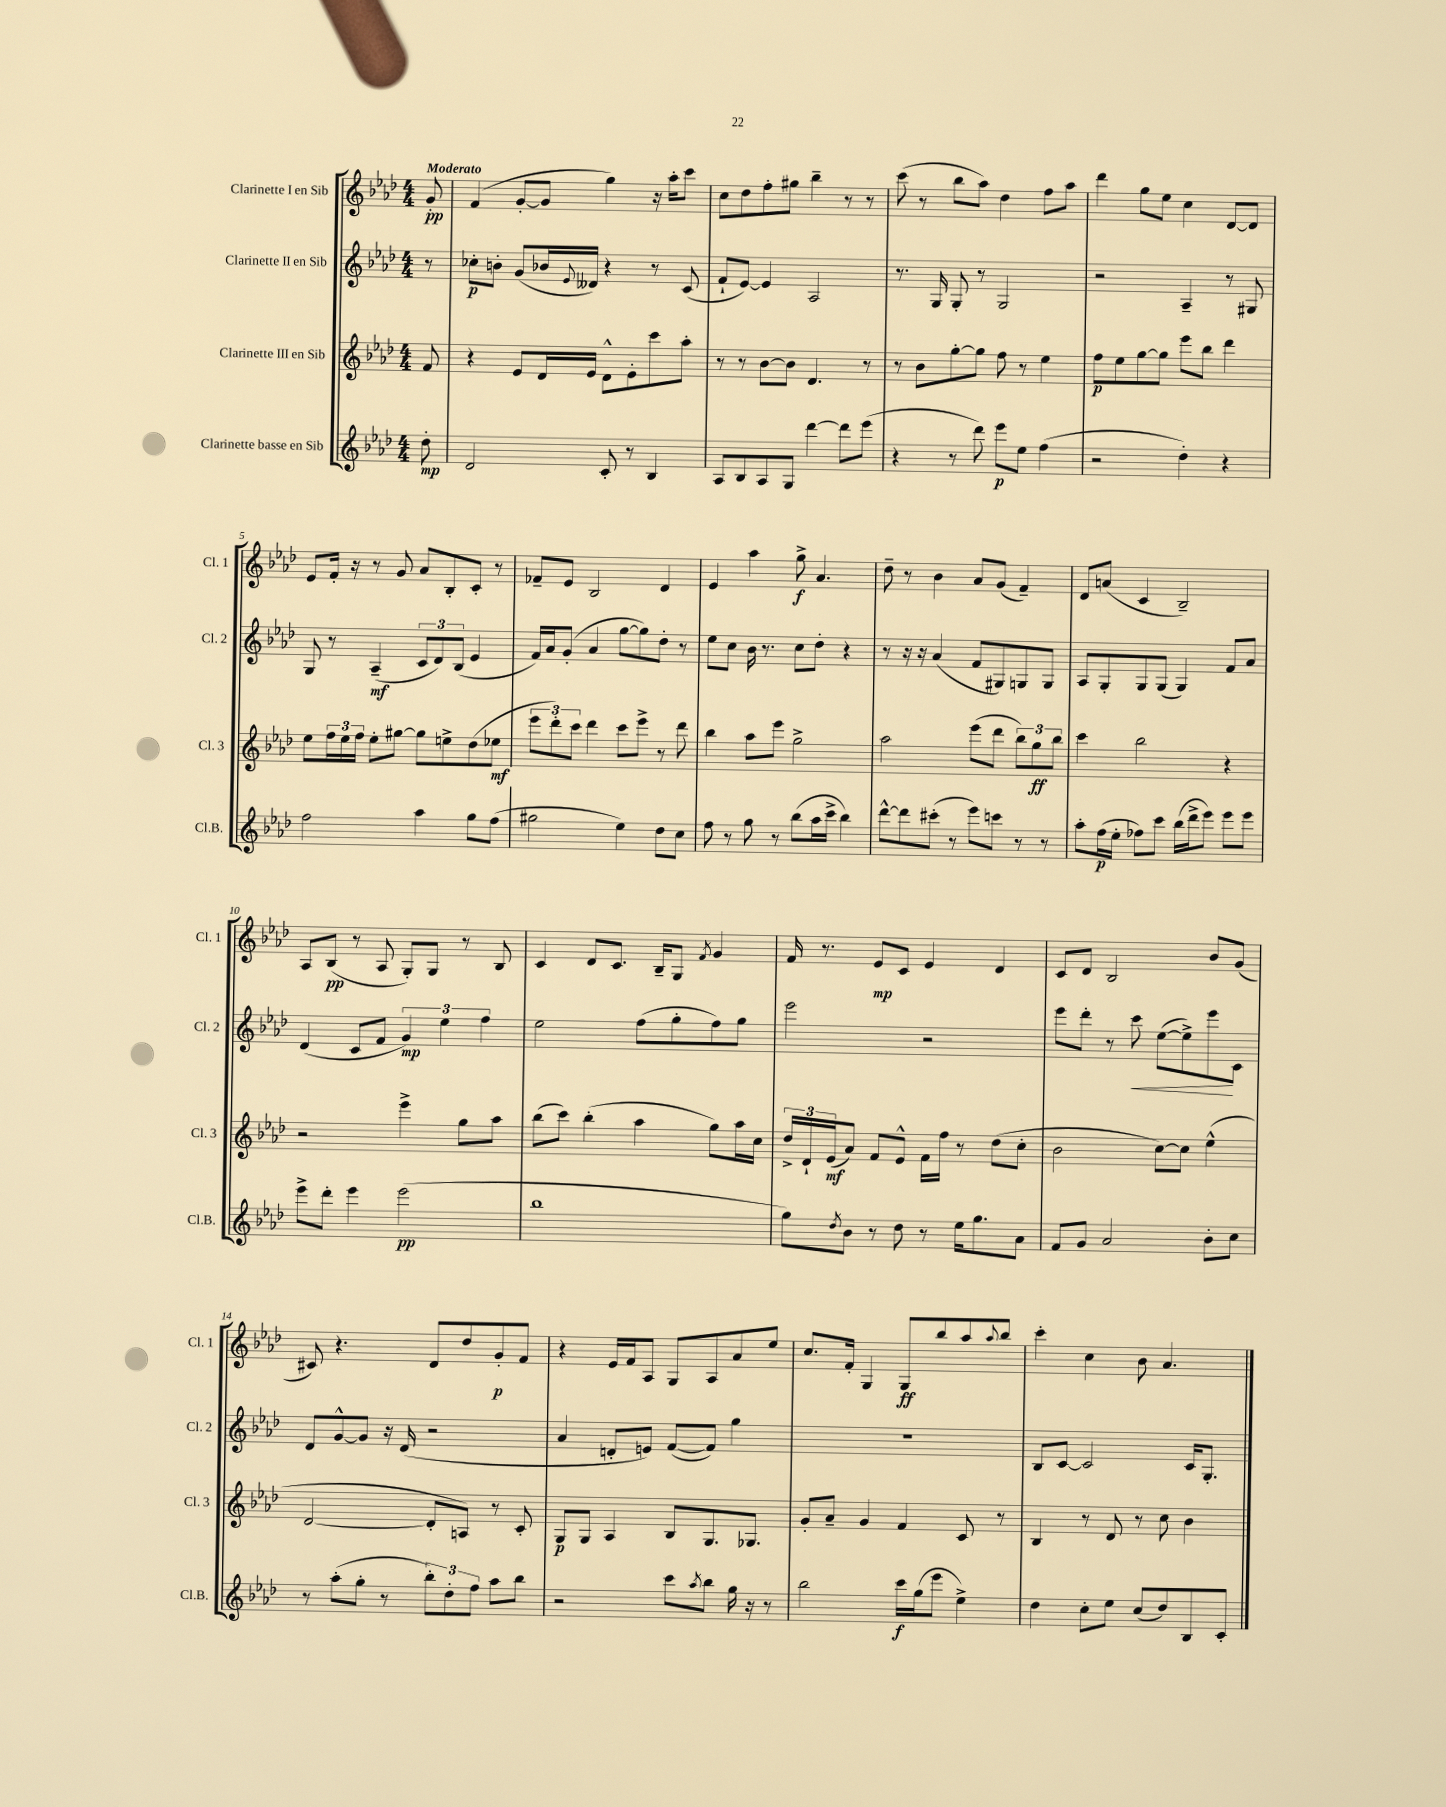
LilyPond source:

<<
\new StaffGroup <<
\new Staff = "s0" \with { instrumentName = "Clarinette I en Sib" shortInstrumentName = "Cl. 1" } {
    \clef treble \key aes \major \numericTimeSignature \time 4/4 \partial 8 \tempo "Moderato"
    g'8-.\pp |
    f'4( g'8~-. g'8 g''4) r16 aes''16-. c'''8 |
    c''8 des''8 f''8-. gis''8 bes''4-- r8 r8 |
    c'''8( r8 bes''8 aes''8) des''4 f''8 aes''8 |
    des'''4 g''8 ees''8 c''4 des'8~ des'8 |
    ees'8 f'16-. r16 r8 g'8 aes'8 bes8-. c'8-. r8 |
    fes'8-- ees'8 bes2 des'4 |
    ees'4 aes''4 g''8->\f aes'4. |
    des''8-- r8 bes'4 aes'8 g'8( f'4--) |
    des'8 a'8( c'4 bes2--) |
    aes8 bes8\pp( r8 aes8 g8-.) g8 r8 bes8 |
    c'4 des'8 c'8. bes16-- g8 \acciaccatura { f'8 } g'4 |
    f'16 r8. ees'8\mp c'8 ees'4 des'4 |
    c'8 des'8 bes2 bes'8 g'8( |
    cis'8) r4. des'8 des''8 g'8-.\p f'8 |
    r4 ees'16 f'16 aes8 g8 aes8 aes'8 ees''8 |
    c''8. f'16-. g4 g8\ff bes''8 aes''8 \appoggiatura { aes''8 } bes''8 |
    c'''4-. c''4 bes'8 aes'4. \bar "|." |
}
\new Staff = "s1" \with { instrumentName = "Clarinette II en Sib" shortInstrumentName = "Cl. 2" } {
    \clef treble \key aes \major \numericTimeSignature \time 4/4 \partial 8
    r8 |
    ces''8-.\p b'8-. g'8( bes'16 \appoggiatura { ees'8 } deses'16) r4 r8 c'8( |
    f'8-! ees'8~) ees'4 aes2 |
    r8. g16 g8-. r8 g2 |
    r2 aes4-- r8 gis8 |
    g8 r8 aes4--\mf( \tuplet 3/2 { c'8 des'8) bes8( } ees'4 |
    f'16) aes'16 g'8-.( aes'4 g''8~ g''8) des''8-. r8 |
    ees''8 c''8 bes'16 r8. c''8 des''8-. r4 |
    r8 r16 r16 aes'4( f'8 gis8) g8 g8 |
    aes8 g8-. g8 g8( g4) f'8 aes'8 |
    des'4( c'8 f'8 \tuplet 3/2 { g'4\mp) ees''4 f''4 } |
    ees''2 f''8( g''8-. f''8) g''8 |
    ees'''2 r2 |
    ees'''8 des'''8-. r8 c'''8\< ees''8~( ees''8->) ees'''8\! c'8 |
    des'8 g'8~-^ g'8 r16 des'16( r2 |
    aes'4 d'8-. e'8) f'8~( f'8) g''4 |
    R1 |
    bes8 c'8~ c'2 c'16 g8.-. \bar "|." |
}
\new Staff = "s2" \with { instrumentName = "Clarinette III en Sib" shortInstrumentName = "Cl. 3" } {
    \clef treble \key aes \major \numericTimeSignature \time 4/4 \partial 8
    f'8 |
    r4 ees'8 des'16 ees'16 des'8-^ ees'8-. c'''8 aes''8-. |
    r8 r8 bes'8~ bes'8 des'4. r8 |
    r8 bes'8 g''8~-. g''8 f''8 r8 ees''4 |
    f''8\p ees''8 g''8~ g''8 ees'''8 bes''8 des'''4 |
    ees''8 \tuplet 3/2 { f''16 ees''16 f''16 } ees''8-. gis''8~ gis''8 e''8-> des''8( ees''8\mf |
    \tuplet 3/2 { ees'''8 des'''8-.) c'''8 } des'''4 c'''8 ees'''8-> r8 des'''8 |
    bes''4 aes''8 ees'''8 g''2-> |
    aes''2 ees'''8( des'''8 \tuplet 3/2 { bes''8) g''8\ff bes''8 } |
    c'''4 bes''2 r4 |
    r2 ees'''4-> g''8 aes''8 |
    bes''8( c'''8) bes''4-.( aes''4 g''8) aes''16 c''16 |
    \tuplet 3/2 { des''16-> des'16-! ees'16\mf( } aes'8) f'8 ees'8-^ f'16 f''16 r8 des''8( c''8-. |
    bes'2 c''8~) c''8 ees''4-^( |
    des'2~ des'8-. a8) r8 c'8-. |
    g8\p g8 aes4 bes8 g8. ges8. |
    g'8-. aes'8-- g'4 f'4 c'8 r8 |
    bes4 r8 des'8 r8 c''8 bes'4 \bar "|." |
}
\new Staff = "s3" \with { instrumentName = "Clarinette basse en Sib" shortInstrumentName = "Cl.B." } {
    \clef treble \key aes \major \numericTimeSignature \time 4/4 \partial 8
    des''8-.\mp |
    des'2 c'8-. r8 bes4 |
    aes8 bes8 aes8 g8 des'''4~ des'''8 ees'''8( |
    r4 r8 des'''8) ees'''8\p ees''8 f''4( |
    r2 des''4-.) r4 |
    f''2 aes''4 g''8 f''8( |
    gis''2 ees''4) des''8 c''8 |
    f''8 r8 g''8 r8 bes''8( aes''16 c'''16-> bes''4) |
    des'''8~-^ des'''8 cis'''8-.( r8 ees'''8) c'''8 r8 r8 |
    aes''8-. f''16\p( ees''16-. fes''8) c'''8 bes''16( des'''16-> ees'''8) ees'''8 ees'''8 |
    ees'''8-> des'''8-. ees'''4 ees'''2\pp( |
    bes''1 |
    g''8) \acciaccatura { des''8 } bes'8 r8 des''8 r8 ees''16 g''8. aes'8 |
    f'8 g'8 aes'2 bes'8-. c''8 |
    r8 aes''8-.( g''8-. r8 \tuplet 3/2 { bes''8-.) des''8-. f''8 } aes''8 bes''8 |
    r2 c'''8 \acciaccatura { aes''8 } bes''8 g''16 r16 r8 |
    bes''2 c'''16\f g''16( ees'''8 ees''4->) |
    des''4 c''8-. ees''8 c''8( des''8) bes8 c'8-. \bar "|." |
}
>>
>>
